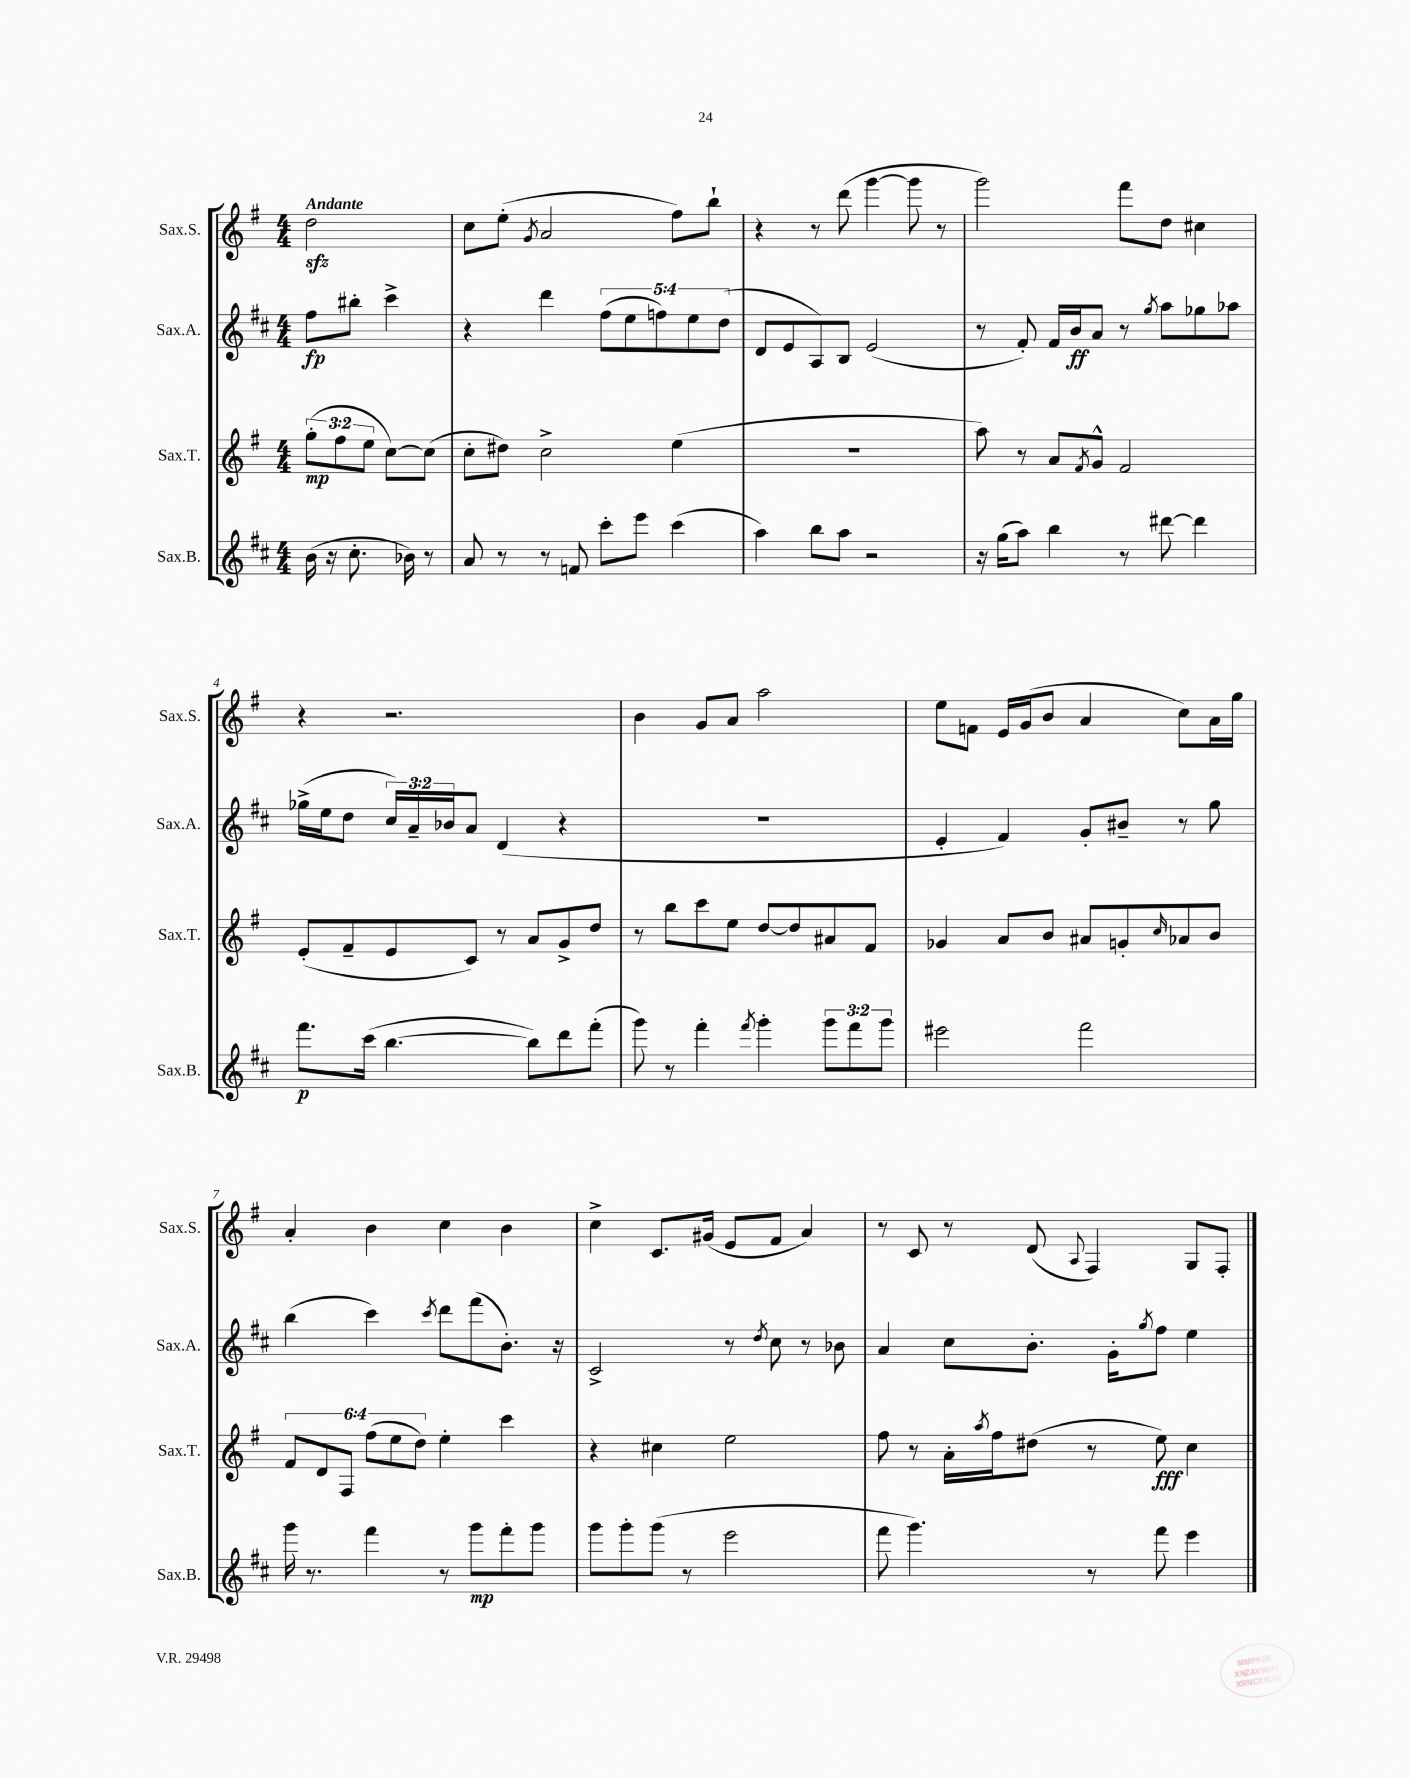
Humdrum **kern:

**kern	**kern	**kern	**kern
*staff4	*staff3	*staff2	*staff1
*clefG2	*clefG2	*clefG2	*clefG2
*k[f#c#]	*k[f#]	*k[f#c#]	*k[f#]
*M4/4	*M4/4	*M4/4	*M4/4
(16b	(12gg'	8ff#	2dd
16r	.	.	.
.	12ff#	.	.
8.cc#'	.	8bb#'	.
.	12ee	.	.
.	[8cc)	4ccc#^	.
16b-)	.	.	.
8r	(8cc]	.	.
=	=	=	=
8a	8cc'	4r	8cc
8r	8dd#)	.	(8ee'
.	.	.	8qg
8r	2cc^	4ddd	2a
8f	.	.	.
8ccc#'	.	(10ff#	.
.	.	10ee	.
8eee	.	.	.
.	.	10ff)	.
(4ccc#	(4ee	.	8ff#)
.	.	10ee	.
.	.	.	8bb`
.	.	(10dd	.
=	=	=	=
4aa)	1r	8d	4r
.	.	8e	.
8bb	.	8A)	8r
8aa	.	8B	(8ddd
2r	.	(2e	[4ggg
.	.	.	8ggg]
.	.	.	8r
=	=	=	=
16r	8aa)	8r	2ggg)
(16gg	.	.	.
8aa)	8r	8f#')	.
4bb	8a	16f#	.
.	.	16b	.
.	8qf#	.	.
.	8g^^	8a	.
8r	2f#	8r	8fff#
.	.	8qgg	.
[8ddd#	.	8aa	8dd
4ddd#]	.	8gg-	4cc#
.	.	8aa-	.
=	=	=	=
8.fff#	(8e'	(16gg-^	4r
.	.	16ee	.
.	8f#~	8dd	.
(16ccc#	.	.	.
[4.bb	8e	24cc#)	2.r
.	.	24a~	.
.	.	24b-	.
.	8c)	8a	.
.	8r	(4d	.
8bb])	8a	.	.
8ddd	8g^	4r	.
(8fff#'	8dd	.	.
=	=	=	=
8ggg)	8r	1r	4b
8r	8bb	.	.
4fff#'	8ccc	.	8g
.	8ee	.	8a
8qfff#	.	.	.
4ggg'	[8dd	.	2aa
.	8dd]	.	.
12ggg	8a#	.	.
12fff#	.	.	.
.	8f#	.	.
12ggg	.	.	.
=	=	=	=
2eee#	4g-	4e'	8ee
.	.	.	8f
.	8a	4f#)	16e
.	.	.	(16g
.	8b	.	8b
2fff#	8a#	8g'	4a
.	8g'	8b#~	.
.	16qqcc	.	.
.	8a-	8r	8cc)
.	8b	8gg	16a
.	.	.	16gg
=	=	=	=
16ggg	12f#	(4bb	4a'
8.r	.	.	.
.	12d	.	.
.	12F#	.	.
4fff#	(12ff#	4ccc#)	4b
.	12ee	.	.
.	12dd)	.	.
.	.	8qccc#	.
8r	4ee'	8ddd	4cc
8ggg	.	(8fff#	.
8fff#'	4ccc	8.b')	4b
8ggg	.	.	.
.	.	16r	.
=	=	=	=
8ggg	4r	2c#^	4cc^
8ggg'	.	.	.
(8ggg	4cc#	.	8.c
8r	.	.	.
.	.	.	(16g#
2eee	2ee	8r	8e
.	.	8qdd	.
.	.	8cc#	8f#
.	.	8r	4a)
.	.	8b-	.
=	=	=	=
8fff#	8ff#	4a	8r
4.ggg)	8r	.	8c
.	16a'	8cc#	8r
.	8qaa	.	.
.	16ff#	.	.
.	(8dd#	8.b'	(8d
.	.	.	8qqA
8r	8r	.	4F#)
.	.	16g'	.
.	.	8qgg	.
8fff#	8ee)	8ff#	.
4eee	4cc	4ee	8G
.	.	.	8F#'
==	==	==	==
*-	*-	*-	*-
